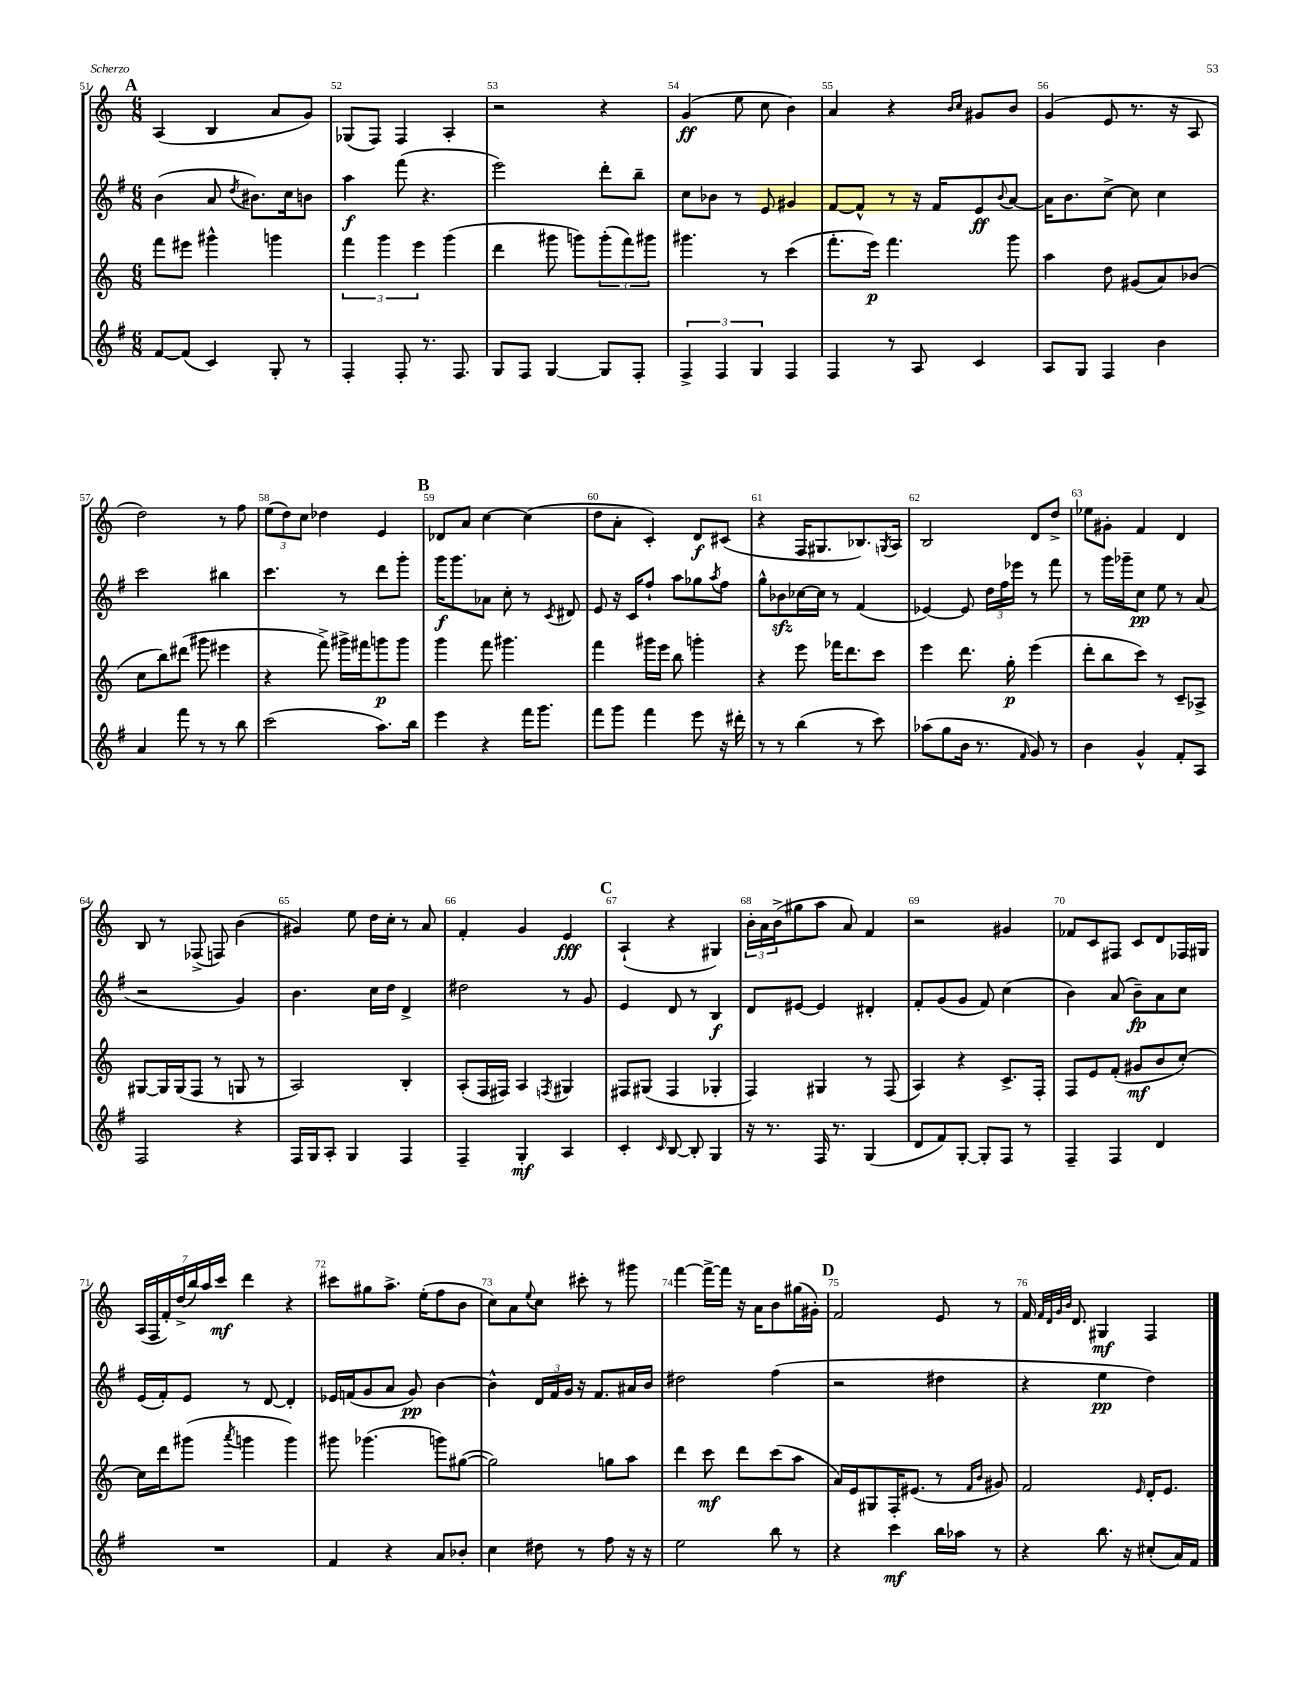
<<
\new StaffGroup <<
\new Staff = "s0" {
    \clef treble \key c \major \numericTimeSignature \time 6/8
    \mark \markup { \bold "A" } a4( b4 a'8 g'8) |
    ges8( f8) f4 a4-. |
    r2 r4 |
    g'4\ff( e''8 c''8 b'4) |
    a'4 r4 \grace { b'16 c''16 } gis'8 b'8 |
    g'4( e'8 r8. r16 a8 |
    d''2) r8 f''8 |
    \tuplet 3/2 { e''8( d''8) c''8 } des''4 e'4 |
    \mark \markup { \bold "B" } des'8 a'8 c''4~ c''4( |
    d''8 a'8-. c'4-.) d'8\f cis'8( |
    r4 f16 gis8. bes8.) \acciaccatura { g8 } a16 |
    b2 d'8 d''8-> |
    ees''8 gis'8-. f'4 d'4 |
    b8 r8 fes8->( f8) b'4( |
    gis'4) e''8 d''16 c''16-. r8 a'8 |
    f'4-. g'4 e'4\fff |
    \mark \markup { \bold "C" } a4-!( r4 gis4) |
    \tuplet 3/2 { b'16-. a'16 b'16->( } gis''8 a''8 a'8) f'4 |
    r2 gis'4 |
    fes'8 c'8 fis8 c'8 d'8 fes16 gis16 |
    \tuplet 7/4 { a16( f16 f'16-.) d''16->( b''16) a''16 c'''16\mf } d'''4 r4 |
    cis'''8 gis''8 a''8.-> e''16-.( f''8 b'8 |
    c''8) a'8 \appoggiatura { e''8 } c''8 cis'''8-. r8 gis'''8 |
    f'''4~ f'''16~-> f'''16 r16 a'16 b'8 gis''16( gis'16-.) |
    \mark \markup { \bold "D" } f'2 e'8 r8 |
    f'16 \grace { f'32 d'32 g'32 b'32 } d'8. gis4\mf f4 \bar "|." |
}
\new Staff = "s1" {
    \clef treble \key g \major \numericTimeSignature \time 6/8
    \mark \markup { \bold "A" } b'4( a'8 \acciaccatura { d''8 } bis'8.) c''16 b'8 |
    a''4\f fis'''8( r4. |
    e'''2) d'''8-. b''8-- |
    c''8 bes'8 r8 e'8 gis'4 |
    fis'8~ fis'8-^ r8 r16 fis'16 e'8\ff \appoggiatura { b'8 } a'8~ |
    a'16 b'8. c''8~-> c''8 c''4 |
    c'''2 bis''4 |
    c'''4. r8 d'''8 g'''8-. |
    \mark \markup { \bold "B" } g'''16\f g'''8. aes'8 c''8-. r8 \acciaccatura { c'8 } dis'8 |
    e'8 r16 c'16 fis''8-! a''8 ges''8 \acciaccatura { a''8 } fis''8 |
    g''8-^ bes'8\sfz ces''16~ ces''16 r8 fis'4( |
    ees'4~) ees'8 \tuplet 3/2 { d''16 fis''16 ees'''16 } r8 fis'''8 |
    r8 g'''16 ges'''16-- c''8\pp e''8 r8 a'8( |
    r2 g'4) |
    b'4. c''16 d''16 d'4-> |
    dis''2 r8 g'8 |
    \mark \markup { \bold "C" } e'4 d'8 r8 b4\f |
    d'8 eis'8~ eis'4 dis'4-. |
    fis'8-. g'8( g'8 fis'8) c''4( |
    b'4) a'8( b'8--\fp) a'8 c''8 |
    e'16( fis'16-.) e'8 r8 d'8~ d'4-. |
    ees'16 f'16( g'8 a'8 g'8\pp) b'4~ |
    b'4-^ \tuplet 3/2 { d'16 fis'16 g'16 } r16 fis'8. ais'16 b'16 |
    dis''2 fis''4( |
    \mark \markup { \bold "D" } r2 dis''4 |
    r4 e''4\pp d''4) \bar "|." |
}
\new Staff = "s2" {
    \clef treble \key c \major \numericTimeSignature \time 6/8
    \mark \markup { \bold "A" } f'''8 eis'''8 gis'''4-^ g'''4 |
    \tuplet 3/2 { f'''4 g'''4 e'''4 } g'''4( |
    d'''4 gis'''8 g'''8) \tuplet 3/2 { g'''8-.( f'''8) gis'''8 } |
    gis'''4. r8 c'''4( |
    f'''8.-. e'''16\p) f'''4. g'''8 |
    a''4 d''8 gis'8( a'8) bes'8( |
    c''8 b''8) dis'''8( gis'''8 eis'''4 |
    r4 f'''8->) gis'''16-> fis'''16 g'''8\p g'''8 |
    \mark \markup { \bold "B" } g'''4 f'''8 gis'''4. |
    f'''4 gis'''16 e'''16 b''8 g'''4-. |
    r4 e'''8 fes'''16 d'''8. c'''8 |
    e'''4 d'''8. g''16-.\p e'''4( |
    d'''8-. b''8 c'''8) r8 c'8-- aes8-> |
    gis8~ gis16 gis16( f8 r8 g8 r8 |
    a2) b4-. |
    a8-.( f16 fis16) a4 \acciaccatura { f8 } gis4 |
    \mark \markup { \bold "C" } fis8 gis8( fis4 ges4-. |
    f4) gis4 r8 f8( |
    a4) r4 c'8.-> f16-. |
    f8 e'8 f'8-.( gis'8\mf b'8 c''8~-.) |
    c''16 d'''16 gis'''8( \acciaccatura { a'''8 } g'''4 g'''4) |
    gis'''8 ges'''4.( g'''8) gis''8~( |
    gis''2) g''8 a''8 |
    d'''4 c'''8\mf d'''8 c'''8( a''8 |
    \mark \markup { \bold "D" } a'16) e'16 gis8 f16-. eis'8.( r8 \grace { f'16 b'16 } gis'8) |
    f'2 \grace { e'16 } d'16-. e'8. \bar "|." |
}
\new Staff = "s3" {
    \clef treble \key g \major \numericTimeSignature \time 6/8
    \mark \markup { \bold "A" } fis'8~ fis'8( c'4) g8-. r8 |
    fis4-. fis8-. r8. fis8. |
    g8 fis8 g4~ g8 fis8-. |
    \tuplet 3/2 { fis4-> fis4 g4 } fis4 |
    fis4 r8 a8 c'4 |
    a8 g8 fis4 b'4 |
    a'4 fis'''8 r8 r8 b''8 |
    c'''2( a''8.) b''16 |
    \mark \markup { \bold "B" } e'''4 r4 fis'''16 g'''8. |
    fis'''8 g'''8 fis'''4 e'''8 r16 dis'''16-. |
    r8 r8 b''4( r8 c'''8) |
    aes''8( g''8 b'16 r8. \grace { fis'16 } g'8) r8 |
    b'4 g'4-^ fis'8-. a8 |
    fis2 r4 |
    fis16 g16 a8-. g4 fis4 |
    fis4-- g4-.\mf a4 |
    \mark \markup { \bold "C" } c'4-. \grace { c'16 } b8~ b8-. g4 |
    r16 r8. fis16 r8. g4( |
    d'8 fis'8) g8~-. g8-. fis8 r8 |
    fis4-- fis4 d'4 |
    R2. |
    fis'4 r4 a'8 bes'8-. |
    c''4 dis''8 r8 fis''8 r16 r16 |
    e''2 b''8 r8 |
    \mark \markup { \bold "D" } r4 c'''4\mf b''16 aes''16 r8 |
    r4 b''8. r16 cis''8-.( a'16) fis'16 \bar "|." |
}
>>
>>
\layout { \context { \Score currentBarNumber = #51 \override BarNumber.break-visibility = ##(#f #t #t) barNumberVisibility = #all-bar-numbers-visible } }
